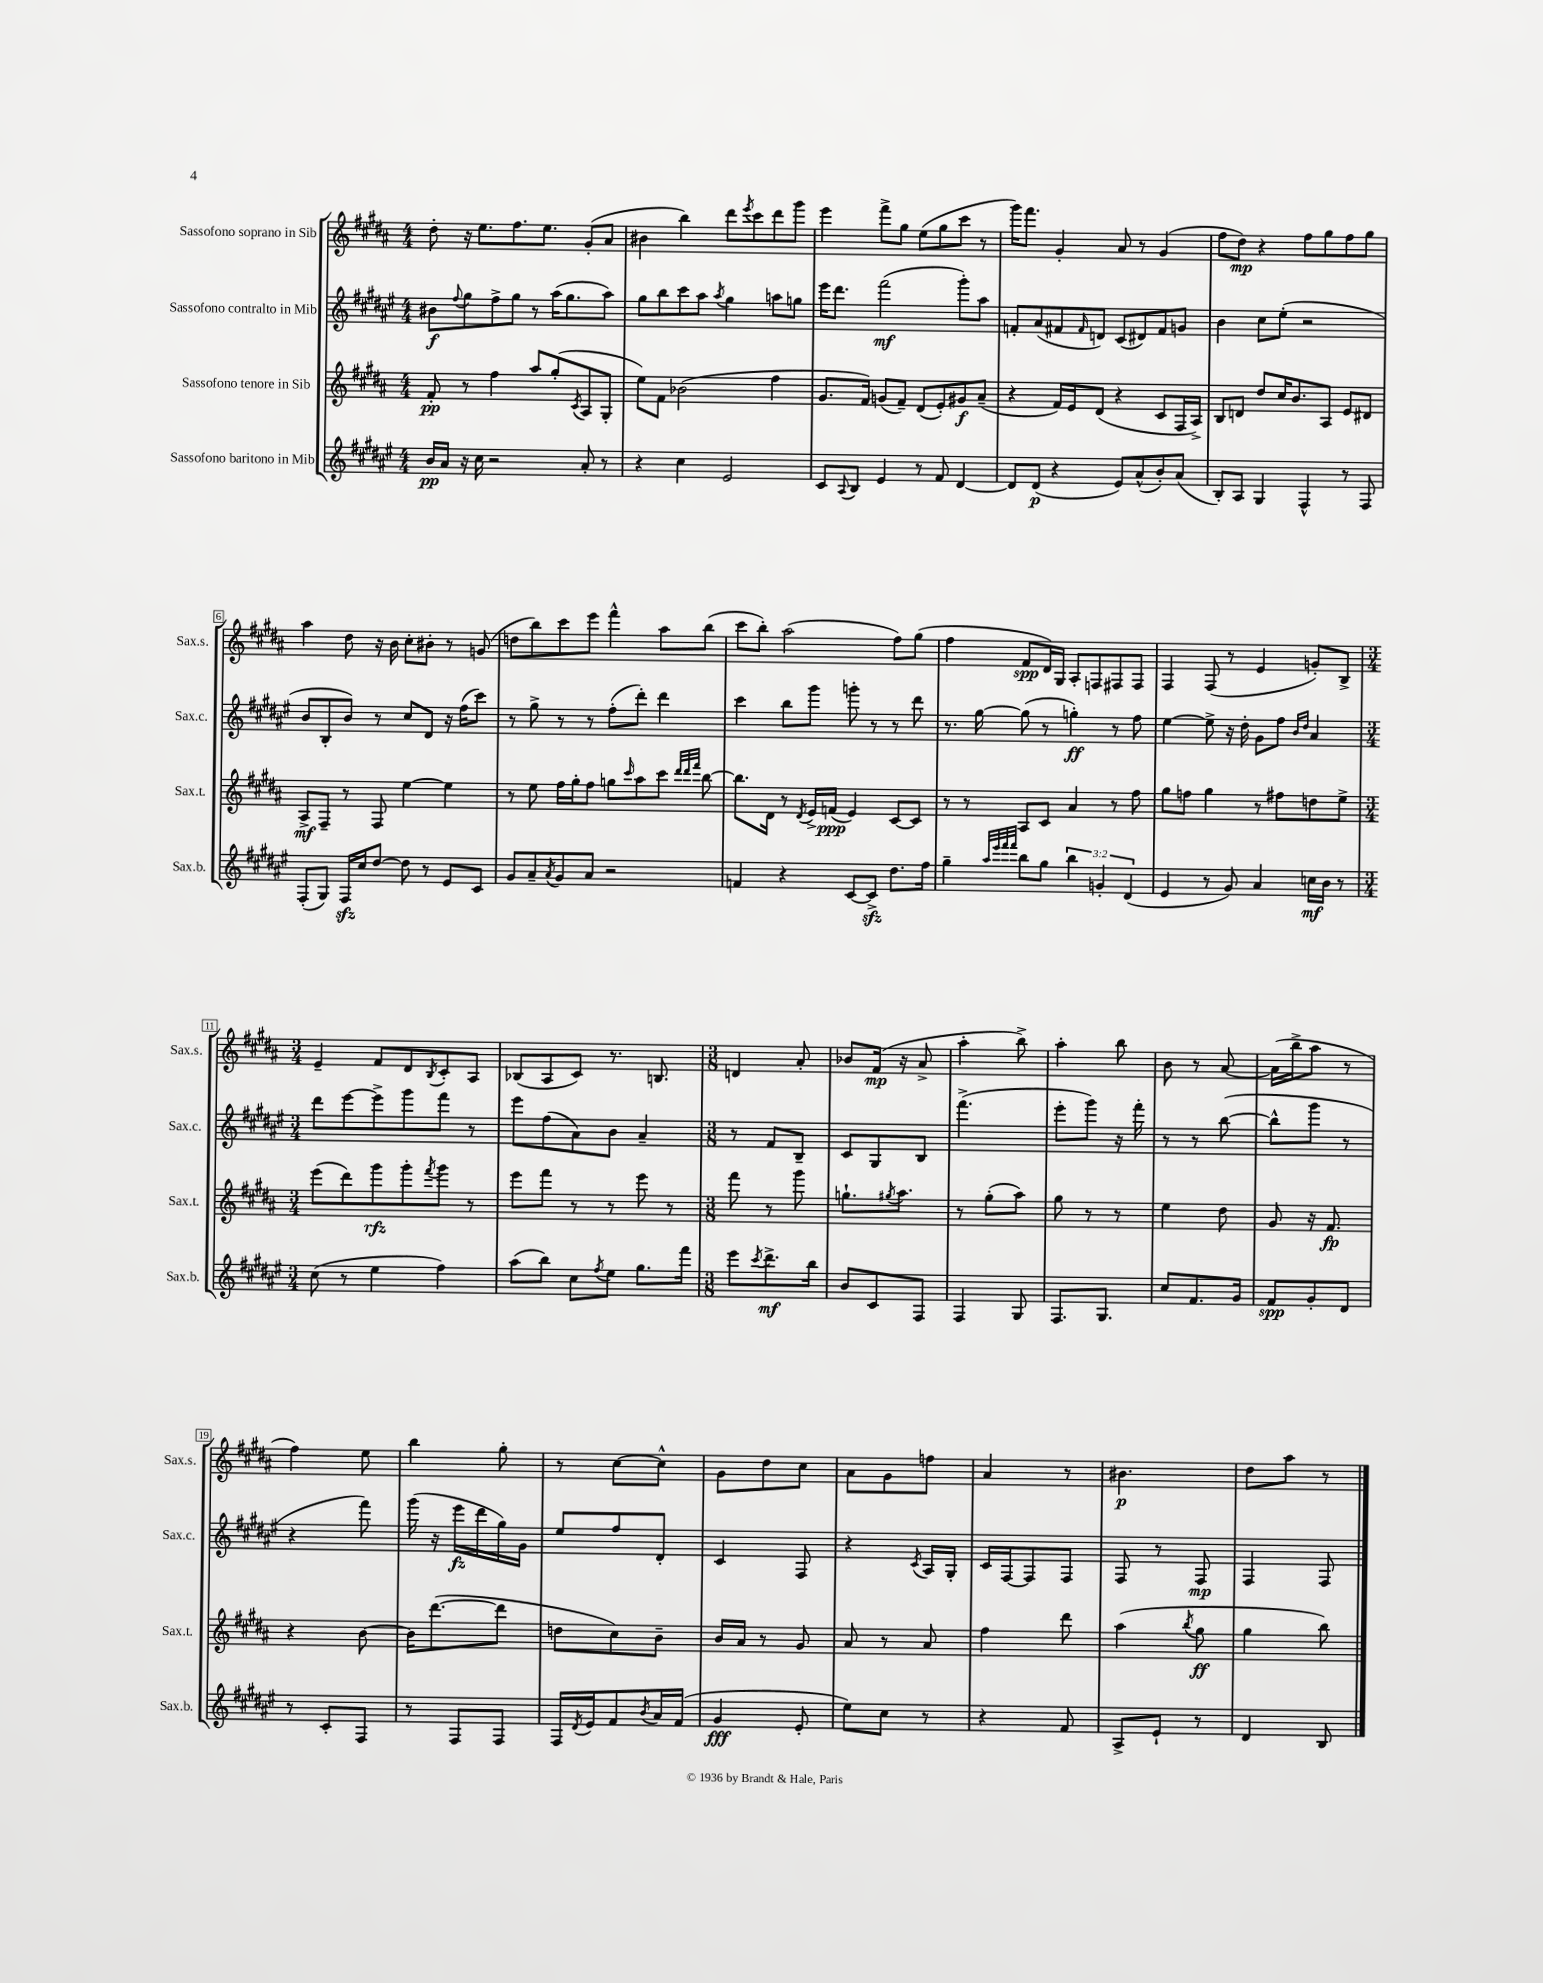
<<
\new StaffGroup <<
\new Staff = "s0" \with { instrumentName = "Sassofono soprano in Sib" shortInstrumentName = "Sax.s." } {
    \clef treble \key b \major \numericTimeSignature \time 4/4
    dis''8-. r16 e''8. fis''8. e''8. gis'8-.( ais'8 |
    bis'4 b''4) dis'''8 \acciaccatura { e'''8 } cis'''8 dis'''8 gis'''8 |
    e'''4 fis'''8-> gis''8 e''8( gis''8 cis'''8 r8 |
    gis'''16) fis'''8. gis'4-. ais'8 r8 gis'4( |
    fis''8 dis''8\mp) r4 fis''8 gis''8 fis''8 gis''8 |
    ais''4 dis''8 r16 b'16 cis''8-. bis'8-. r8 g'8( |
    d''8 b''8) cis'''8 e'''8 fis'''4-^ ais''8 b''8( |
    cis'''8 b''8-.) ais''2( fis''8) gis''8( |
    fis''4 fis'8\spp dis'16) gis16 ais8-. f8 fis8 fis8 |
    fis4 fis8( r8 e'4 g'8-.) b8-> |
    \numericTimeSignature \time 3/4 e'4-- fis'8 dis'8 \acciaccatura { b8 } cis'8-. ais8 |
    bes8( ais8 cis'8) r8. b8. |
    \numericTimeSignature \time 3/8 d'4 ais'8-. |
    bes'8 fis'16\mp( r16 ais'8-> |
    ais''4-. b''8->) |
    ais''4-. b''8 |
    b'8 r8 ais'8~ |
    ais'16( b''16-> ais''8 r8 |
    fis''4) e''8 |
    b''4 gis''8-. |
    r8 cis''8~ cis''8-^ |
    gis'8 dis''8 cis''8 |
    ais'8 gis'8 f''8 |
    ais'4 r8 |
    bis'4.\p |
    dis''8 ais''8 r8 \bar "|." |
}
\new Staff = "s1" \with { instrumentName = "Sassofono contralto in Mib" shortInstrumentName = "Sax.c." } {
    \clef treble \key fis \major \numericTimeSignature \time 4/4
    bis'8\f \appoggiatura { fis''8 } gis''8 fis''8-> gis''8 r8 ais''16( gis''8. ais''8) |
    gis''8 b''8 cis'''8 ais''8 \acciaccatura { ais''8 } gis''4 a''8 g''8 |
    eis'''16 dis'''8. fis'''2\mf( gis'''8-.) ais''8 |
    f'8-. ais'8( fis'8 \grace { fis'16 } d'8) cis'8( dis'8) fis'8 g'8 |
    b'4 cis''8 eis''8-.( r2 |
    b'8 b8-. b'8) r8 cis''8 dis'8 r16 fis''16( cis'''8) |
    r8 gis''8-> r8 r8 fis''8-.( dis'''8-.) dis'''4 |
    cis'''4 b''8 gis'''8 g'''8-. r8 r8 dis'''8 |
    r8. gis''16~ gis''8( r8 g''4-.\ff) r8 fis''8 |
    eis''4~ eis''8-> r16 dis''16-. gis'8 fis''8 \grace { b'16 dis''16 } ais'4 |
    \numericTimeSignature \time 3/4 dis'''8 eis'''8~ eis'''8-> gis'''8 fis'''8 r8 |
    eis'''8 fis''8( ais'8) b'8 ais'4-- |
    \numericTimeSignature \time 3/8 r8 fis'8 b8-- |
    cis'8 gis8 b8 |
    fis'''4.->( |
    eis'''8-. gis'''8) r16 fis'''16-. |
    r8 r8 b''8~( |
    b''8-^ gis'''8 r8 |
    r4 fis'''8) |
    gis'''16( r16 eis'''16\fz dis'''16 gis''16) gis'16 |
    eis''8 fis''8 dis'8-. |
    cis'4 fis8 |
    r4 \acciaccatura { cis'8 } ais16 gis16-. |
    cis'16 fis16~ fis8 fis8 |
    fis8 r8 fis8\mp |
    fis4 fis8 \bar "|." |
}
\new Staff = "s2" \with { instrumentName = "Sassofono tenore in Sib" shortInstrumentName = "Sax.t." } {
    \clef treble \key b \major \numericTimeSignature \time 4/4
    fis'8-.\pp r8 fis''4 ais''8 gis''8-.( \acciaccatura { cis'8 } ais8 gis8-. |
    e''8) fis'8 bes'2( fis''4 |
    gis'8. fis'16) g'8( fis'8--) dis'8( e'8-.) gis'8\f ais'8--( |
    r4 fis'16) e'16 dis'8( r4 cis'8 fis16 ais16->) |
    b8 d'8 dis''8 cis''16 b'8. ais8 e'8 dis'8 |
    ais8->\mf fis8-- r8 fis8 e''4~ e''4 |
    r8 e''8 fis''16 gis''16-. fis''8 g''8 \grace { cis'''16 } ais''8 cis'''8 \grace { dis'''32 dis'''32 fis'''32 } b''8~ |
    b''8. dis'16 r8 \acciaccatura { dis'8 } e'16-> f'16\ppp( e'4) cis'8~ cis'8 |
    r8 r8 ais8 cis'8 ais'4 r8 fis''8 |
    gis''8 f''8 gis''4 r8 fis''8 d''8 e''8-> |
    \numericTimeSignature \time 3/4 e'''8( dis'''8) gis'''8\rfz gis'''8-. \acciaccatura { fis'''8 } gis'''8 r8 |
    e'''8 fis'''8 r8 r8 e'''8 r8 |
    \numericTimeSignature \time 3/8 fis'''8 r8 gis'''8 |
    g''8.-! \acciaccatura { gis''8 } ais''8. |
    r8 gis''8-.( ais''8) |
    gis''8 r8 r8 |
    e''4 dis''8 |
    gis'8 r16 fis'8.\fp |
    r4 b'8~ |
    b'16 dis'''8.~( dis'''8 |
    d''8 cis''8) b'8-- |
    b'16 ais'16 r8 gis'8 |
    ais'8 r8 ais'8 |
    fis''4 dis'''8 |
    ais''4( \acciaccatura { b''8 } gis''8\ff |
    gis''4 b''8) \bar "|." |
}
\new Staff = "s3" \with { instrumentName = "Sassofono baritono in Mib" shortInstrumentName = "Sax.b." } {
    \clef treble \key fis \major \numericTimeSignature \time 4/4 \override Staff.TupletNumber.text = #tuplet-number::calc-fraction-text
    b'16\pp ais'16 r16 cis''16 r2 ais'8-. r8 |
    r4 cis''4 eis'2 |
    cis'8 \appoggiatura { ais8 } b8 eis'4 r8 fis'8 dis'4~ |
    dis'8 dis'8\p( r4 eis'8) ais'8-^( b'8-.) ais'8( |
    b8-.) ais8 gis4 fis4-^ r8 fis8 |
    fis8-.( gis8) fis16\sfz cis''16 dis''8~ dis''8 r8 eis'8 cis'8 |
    gis'8 ais'8-- \acciaccatura { ais'8 } gis'8 ais'8 r2 |
    f'4 r4 cis'8~ cis'8->\sfz dis''8. fis''16 |
    gis''4-- \grace { ais''32 eis'''32 fis'''32 fis'''32 } b''8 gis''8 \tuplet 3/2 { b''4 g'4-. dis'4( } |
    eis'4 r8 gis'8) ais'4 c''16\mf b'16 r8 |
    \numericTimeSignature \time 3/4 cis''8( r8 eis''4 fis''4) |
    ais''8( b''8) cis''8 \acciaccatura { fis''8 } eis''8 gis''8. fis'''16 |
    \numericTimeSignature \time 3/8 eis'''8 \acciaccatura { cis'''8 } dis'''8.->\mf b''16 |
    b'8 cis'8 fis8 |
    fis4 gis8 |
    fis8. gis8. |
    cis''8 fis'8. gis'16 |
    fis'8\spp gis'8-. dis'8 |
    r8 cis'8-. fis8 |
    r8 fis8 fis8 |
    fis16 \acciaccatura { dis'8 } eis'16 fis'8 \acciaccatura { b'8 } ais'16 fis'16( |
    gis'4\fff eis'8-. |
    eis''8) cis''8 r8 |
    r4 fis'8 |
    ais8-> eis'8-! r8 |
    dis'4 b8 \bar "|." |
}
>>
>>
\layout { \context { \Score \override BarNumber.stencil = #(make-stencil-boxer 0.1 0.3 ly:text-interface::print) } }
